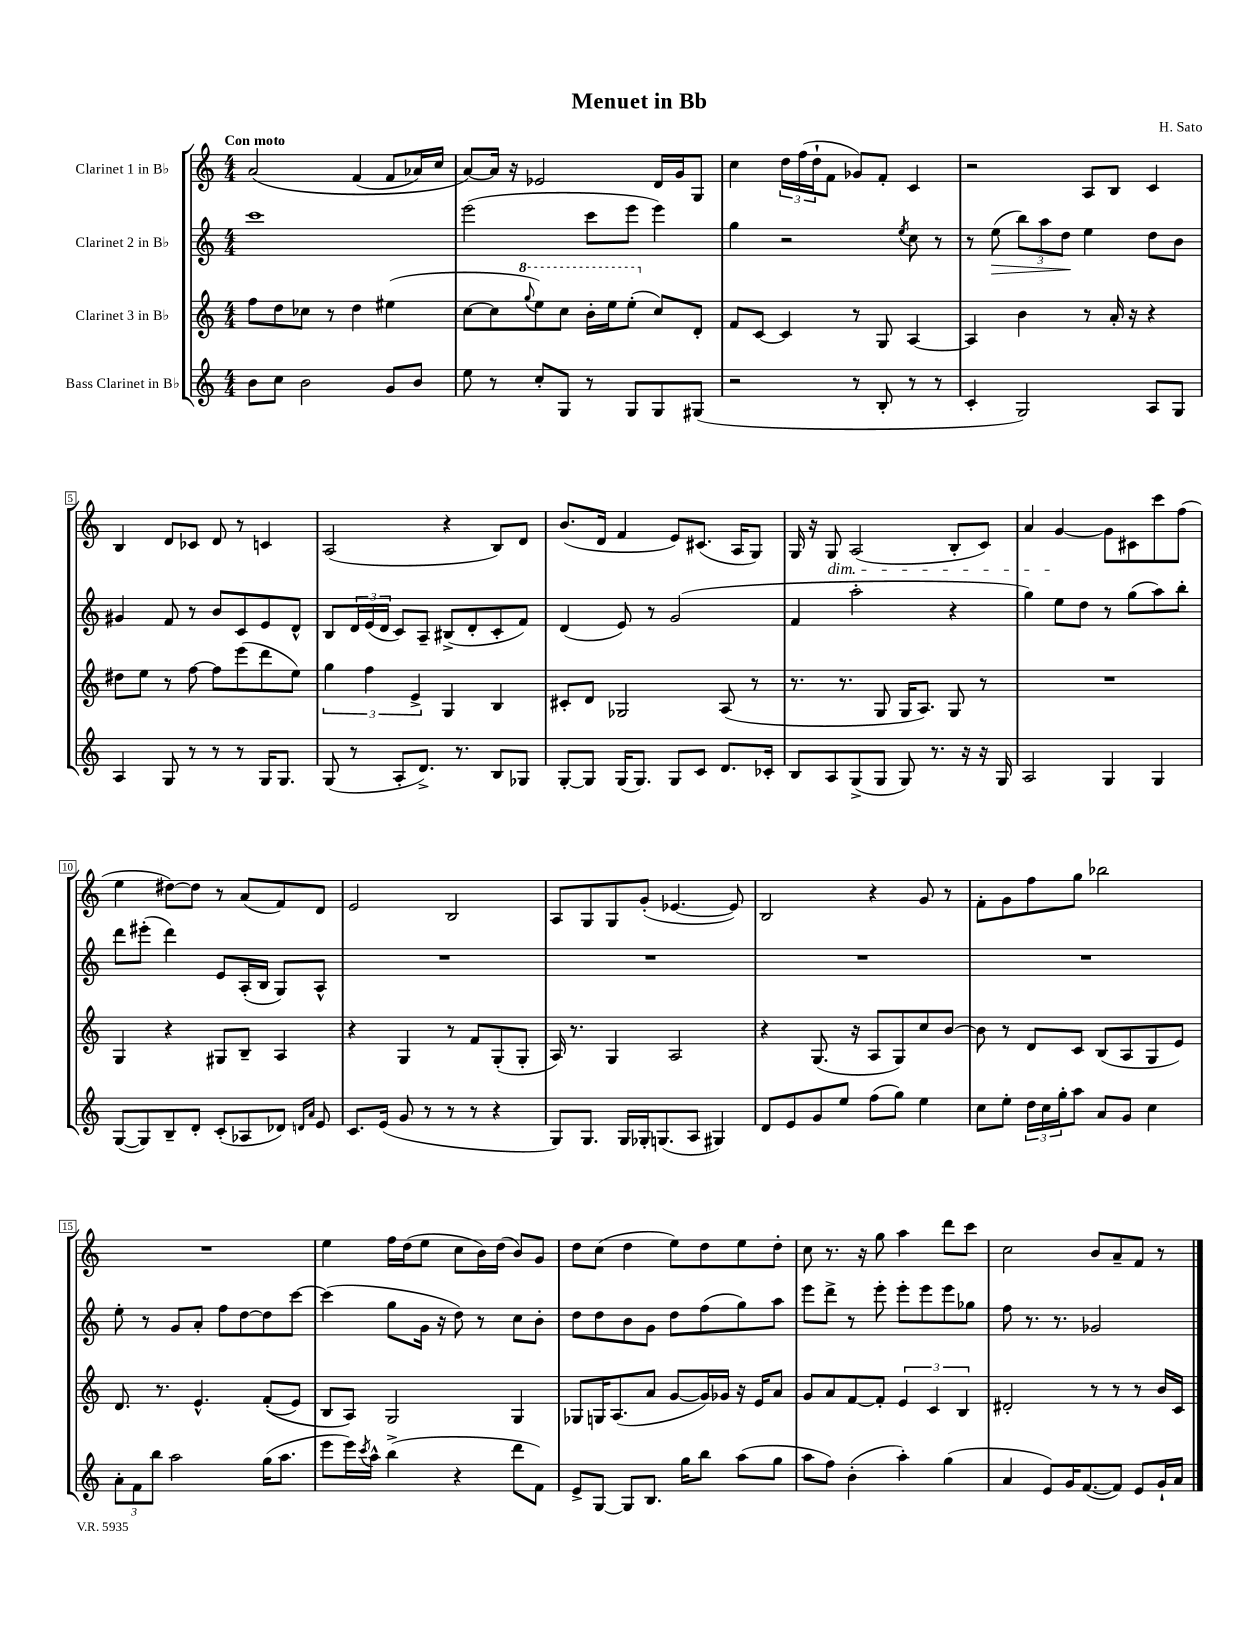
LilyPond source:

\header { title = "Menuet in Bb" composer = "H. Sato" }
<<
\new StaffGroup <<
\new Staff = "s0" \with { instrumentName = "Clarinet 1 in Bb" } {
    \clef treble \key c \major \numericTimeSignature \time 4/4 \tempo "Con moto"
    a'2\( f'4( f'8 aes'16) c''16 |
    a'8~\) a'16 r16 ees'2 d'16 g'16 g8 |
    c''4 \tuplet 3/2 { d''16 f''16( d''16-! } f'8 ges'8) f'8-. c'4 |
    r2 a8 b8 c'4 |
    b4 d'8 ces'8 d'8 r8 c'4 |
    a2( r4 b8) d'8 |
    b'8.( d'16 f'4 e'8) cis'8.( a16 g8) |
    g16 r16 g8\dim a2( b8-. c'8) |
    a'4 g'4~\! g'8 cis'8 c'''8 f''8( |
    e''4 dis''8~) dis''8 r8 a'8( f'8) d'8 |
    e'2 b2 |
    a8 g8 g8 g'8-.( ees'4.~ ees'8) |
    b2 r4 g'8 r8 |
    f'8-. g'8 f''8 g''8 bes''2 |
    R1 |
    e''4 f''16 d''16( e''8 c''8 b'16) d''16( b'8) g'8 |
    d''8 c''8( d''4 e''8) d''8 e''8 d''8-. |
    c''8 r8. r16 g''8 a''4 d'''8 c'''8 |
    c''2 b'8 a'8-- f'8 r8 \bar "|." |
}
\new Staff = "s1" \with { instrumentName = "Clarinet 2 in Bb" } {
    \clef treble \key c \major \numericTimeSignature \time 4/4
    c'''1 |
    e'''2( c'''8 e'''8 e'''4) |
    g''4 r2 \acciaccatura { e''8 } c''8 r8 |
    r8 e''8\>( \tuplet 3/2 { b''8) a''8 d''8\! } e''4 d''8 b'8 |
    gis'4 f'8 r8 b'8 c'8 e'8 d'8-^ |
    b8 \tuplet 3/2 { d'16 e'16( d'16 } c'8) a8-- bis8->( d'8-. c'8-. f'8) |
    d'4( e'8) r8 g'2( |
    f'4 a''2-. r4 |
    g''4) e''8 d''8 r8 g''8( a''8) b''8-. |
    d'''8 eis'''8-.( d'''4) e'8 a16-.( b16 g8) a8-^ |
    R1 |
    R1 |
    R1 |
    R1 |
    e''8-. r8 g'8 a'8-. f''8 d''8~ d''8 c'''8~ |
    c'''4( g''8 g'16 r16 d''8) r8 c''8 b'8-. |
    d''8 d''8 b'8 g'8 d''8 f''8( g''8) a''8 |
    e'''8 d'''8-> r8 e'''8-. e'''8-. e'''8 e'''8 ges''8 |
    f''8 r8. r8. ges'2 \bar "|." |
}
\new Staff = "s2" \with { instrumentName = "Clarinet 3 in Bb" } {
    \clef treble \key c \major \numericTimeSignature \time 4/4
    f''8 d''8 ces''8 r8 d''4 eis''4( |
    c''8~ c''8 \ottava #1 \appoggiatura { g'''8 } e'''8) c'''8 b''16-. e'''16 e'''8-.( \ottava #0 c''8) d'8-. |
    f'8 c'8~ c'4 r8 g8 a4~ |
    a4 b'4 r8 a'16-. r16 r4 |
    dis''8 e''8 r8 f''8~ f''8 e'''8( d'''8 e''8) |
    \tuplet 3/2 { g''4 f''4 e'4-> } g4 b4 |
    cis'8-. d'8 ges2 a8( r8 |
    r8. r8. g8 g16 a8.) g8 r8 |
    R1 |
    g4 r4 gis8 b8-- a4 |
    r4 g4 r8 f'8 g8-.( g8-. |
    a16) r8. g4 a2 |
    r4 g8.( r16 a8 g8) c''8 b'8~ |
    b'8 r8 d'8 c'8 b8( a8 g8 e'8) |
    d'8. r8. e'4.-^ f'8-.(\( e'8) |
    b8 a8\) g2 g4 |
    ges8 g16 a8.( a'8 g'8~ g'16) ges'16 r16 e'16 a'8 |
    g'8 a'8 f'8~ f'8-. \tuplet 3/2 { e'4 c'4 b4 } |
    dis'2-. r8 r8 r8 b'16 c'16 \bar "|." |
}
\new Staff = "s3" \with { instrumentName = "Bass Clarinet in Bb" } {
    \clef treble \key c \major \numericTimeSignature \time 4/4
    b'8 c''8 b'2 g'8 b'8 |
    e''8 r8 c''8-. g8 r8 g8 g8 gis8( |
    r2 r8 b8-. r8 r8 |
    c'4-. g2) a8 g8 |
    a4 g8 r8 r8 r8 g16 g8. |
    g8( r8 a8-. d'8.->) r8. b8 ges8 |
    g8~-. g8 g16( g8.) g8 c'8 d'8. ces'16-. |
    b8 a8 g8->( g8 g8) r8. r16 r16 g16 |
    a2 g4 g4 |
    g8~( g8) b8-- d'8-. c'8-.( aes8 des'8) \grace { d'16 a'16 } e'8 |
    c'8. e'16( g'8 r8 r8 r8 r4 |
    g8) g8. g16 ges16-. g8.( a8 gis4) |
    d'8 e'8 g'8 e''8 f''8( g''8) e''4 |
    c''8 e''8-. \tuplet 3/2 { d''16 c''16 g''16-. } a''8 a'8 g'8 c''4 |
    \tuplet 3/2 { a'8-. f'8 b''8 } a''2 g''16( a''8. |
    e'''8 e'''16) \acciaccatura { c'''8 } a''16-^ b''4->( r4 d'''8 f'8) |
    e'8-> g8~ g8 b8. g''16 b''8 a''8( g''8 |
    a''8 f''8) b'4-.( a''4-.) g''4( |
    a'4 e'8) g'16 f'8.~( f'8) e'8 g'16-! a'16 \bar "|." |
}
>>
>>
\layout { \context { \Score \override BarNumber.stencil = #(make-stencil-boxer 0.1 0.3 ly:text-interface::print) } }
